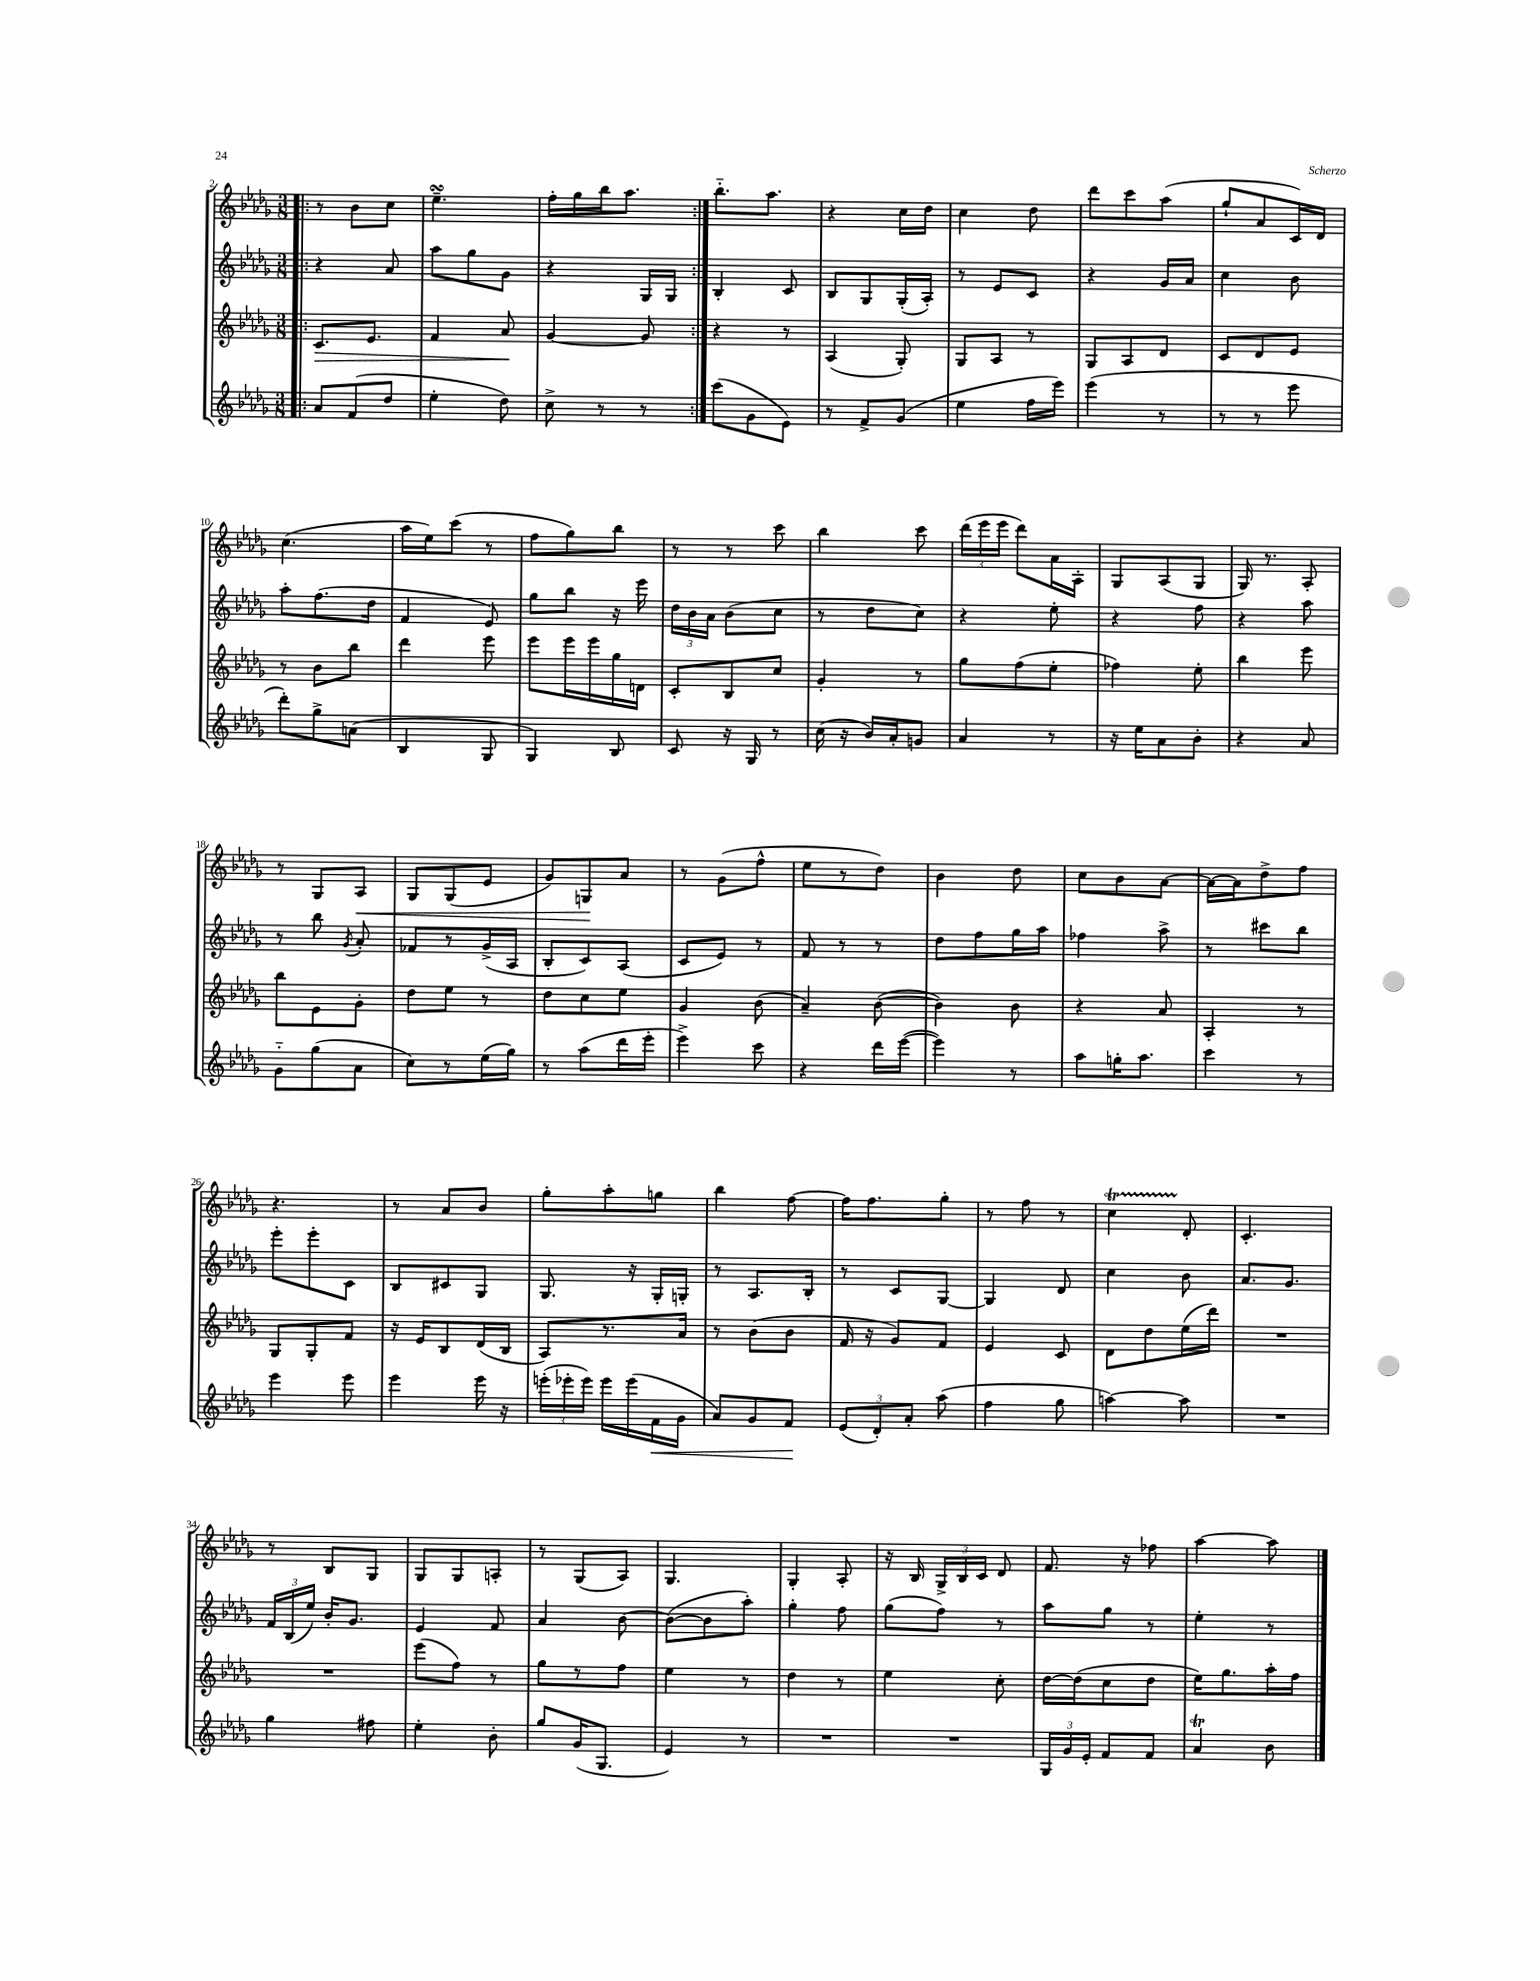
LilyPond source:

<<
\new StaffGroup <<
\new Staff = "s0" {
    \clef treble \key des \major \numericTimeSignature \time 3/8
    \autoBeamOff \repeat volta 2 { \bar ".|:" r8 bes'8[ c''8] |
    ees''4.--\turn |
    f''16[-. ges''16 bes''16 aes''8.] | }
    bes''8.[-_ aes''8.] |
    r4 c''16[ des''16] |
    c''4 des''8 |
    des'''8[ c'''8 aes''8]( |
    ges''8[-! aes'8 c'16) des'16] |
    c''4.( |
    aes''16[ ees''16) c'''8]( r8 |
    f''8[ ges''8) bes''8] |
    r8 r8 c'''8 |
    bes''4 c'''8 |
    \tuplet 3/2 { des'''16[( ees'''16 ees'''16] } des'''8[) aes'16 aes16]-. |
    ges8[ aes8( ges8] |
    ges16) r8. aes8-. |
    r8 ges8[ aes8]\< |
    ges8[ ges8( ees'8] |
    ges'8[) g8\! aes'8] |
    r8 ges'8[( f''8]-^ |
    ees''8[ r8 des''8]) |
    bes'4 des''8 |
    c''8[ bes'8 aes'8]~ |
    aes'16[~ aes'16 des''8-> f''8] |
    r4. |
    r8 aes'8[ bes'8] |
    ges''8[-. aes''8-. g''8] |
    bes''4 f''8~ |
    f''16[ f''8. ges''8]-. |
    r8 f''8 r8 |
    c''4\startTrillSpan des'8-.\stopTrillSpan |
    c'4.-. |
    r8 bes8[ ges8] |
    ges8[ ges8 a8]-. |
    r8 ges8[( aes8]) |
    ges4. |
    ges4-. aes8-. |
    r16 bes16 \tuplet 3/2 { ges16[-> bes16 c'16] } des'8 |
    f'8. r16 fes''8 |
    aes''4~ aes''8 \bar "|." |
}
\new Staff = "s1" {
    \clef treble \key des \major \numericTimeSignature \time 3/8
    \autoBeamOff \repeat volta 2 { \bar ".|:" r4 aes'8 |
    aes''8[ ges''8 ges'8] |
    r4 ges16[ ges16] | }
    bes4-. c'8 |
    bes8[ ges8 ges16-.( aes16]-.) |
    r8 ees'8[ c'8] |
    r4 ges'16[ aes'16] |
    c''4 bes'8 |
    aes''8[-. f''8.( des''16] |
    f'4 ees'8) |
    ges''8[ bes''8] r16 ees'''16 |
    \tuplet 3/2 { des''16[ bes'16 aes'16] } bes'8[( c''8] |
    r8 des''8[ c''8]) |
    r4 ees''8-. |
    r4 f''8 |
    r4 aes''8 |
    r8 bes''8 \acciaccatura { ges'8 } aes'8-. |
    fes'8[ r8 ges'16->( aes16] |
    bes8[-. c'8) aes8]( |
    c'8[ ees'8]) r8 |
    f'8 r8 r8 |
    des''8[ f''8 ges''16 aes''16] |
    fes''4 aes''8-> |
    r8 cis'''8[ bes''8] |
    ees'''8[-. ees'''8-. c'8] |
    bes8[ cis'8 ges8] |
    ges8. r16 ges16[-. g16]-. |
    r8 aes8.[ bes16]-. |
    r8 c'8[ ges8]~ |
    ges4 des'8 |
    c''4 bes'8 |
    aes'8.[ ges'8.] |
    \tuplet 3/2 { f'16[ bes16( ees''16]) } bes'16[-. ges'8.] |
    ees'4 f'8 |
    aes'4 bes'8~ |
    bes'8[~( bes'8 aes''8]-.) |
    ges''4-. f''8 |
    ges''8[( f''8]) r8 |
    aes''8[ ges''8] r8 |
    ees''4-. r8 \bar "|." |
}
\new Staff = "s2" {
    \clef treble \key des \major \numericTimeSignature \time 3/8
    \autoBeamOff \repeat volta 2 { \bar ".|:" c'8.[\> ees'8.] |
    f'4 aes'8\! |
    ges'4~ ges'8 | }
    r4 r8 |
    aes4( ges8-.) |
    ges8[ aes8] r8 |
    ges8[ aes8 des'8] |
    c'8[ des'8 ees'8] |
    r8 bes'8[ bes''8] |
    des'''4 ees'''8 |
    ees'''8[ ees'''16 ees'''16 ges''16 d'16] |
    c'8[-. bes8 c''8] |
    ges'4-. r8 |
    ges''8[ f''8( ees''8]-. |
    fes''4) ees''8-. |
    bes''4 ees'''8 |
    bes''8[ ees'8 ges'8]-. |
    des''8[ ees''8] r8 |
    des''8[ c''8 ees''8] |
    ges'4 bes'8( |
    aes'4--) bes'8~( |
    bes'4) bes'8 |
    r4 aes'8 |
    aes4-. r8 |
    ges8[ ges8-. f'8] |
    r16 ees'16[ bes8 des'16( bes16] |
    aes8[) r8. aes'16] |
    r8 bes'8[( bes'8] |
    f'16 r16 ges'8[) f'8] |
    ees'4 c'8 |
    des'8[ des''8 ees''16( des'''16]) |
    R4. |
    R4. |
    ees'''8[( f''8]) r8 |
    ges''8[ r8 f''8] |
    ees''4 r8 |
    des''4 r8 |
    ees''4 c''8-. |
    des''16[~ des''16( c''8 des''8] |
    ees''16[) ges''8. aes''16-. f''16] \bar "|." |
}
\new Staff = "s3" {
    \clef treble \key des \major \numericTimeSignature \time 3/8
    \autoBeamOff \repeat volta 2 { \bar ".|:" aes'8[ f'8( des''8] |
    ees''4-. des''8) |
    c''8-> r8 r8 | }
    c'''8[( ges'8 ees'8]) |
    r8 f'8[-> ges'8]( |
    ees''4 f''16[ ees'''16]) |
    ees'''4( r8 |
    r8 r8 ees'''8 |
    des'''8[-.) ges''8-> a'8]( |
    bes4 ges8 |
    ges4) bes8 |
    c'8 r16 ges16 r8 |
    c''16( r16 bes'16[) aes'16-. g'8] |
    aes'4 r8 |
    r16 ees''16[ aes'8 bes'8]-. |
    r4 aes'8 |
    ges'8[-_ ges''8( aes'8] |
    c''8[) r8 ees''16( ges''16]) |
    r8 aes''8[( des'''16 ees'''16]-. |
    ees'''4->) c'''8 |
    r4 des'''16[ ees'''16]~( |
    ees'''4) r8 |
    aes''8[ g''16-. aes''8.] |
    c'''4 r8 |
    ees'''4 ees'''8 |
    ees'''4 ees'''16 r16 |
    \tuplet 3/2 { e'''16[-.( ees'''16-. ees'''16]) } ees'''16[ ees'''16( f'16\< ges'16] |
    aes'8[) ges'8 f'8]\! |
    \tuplet 3/2 { ees'8[( des'8-.) aes'8]-. } aes''8( |
    f''4 ges''8 |
    a''4~) a''8 |
    R4. |
    ges''4 fis''8 |
    ees''4-. bes'8-. |
    ges''8[ ges'16( ges8.] |
    ees'4) r8 |
    R4. |
    R4. |
    \tuplet 3/2 { ges16[ ges'16 ees'16]-. } f'8[ f'8] |
    aes'4\trill bes'8 \bar "|." |
}
>>
>>
\layout { \context { \Score currentBarNumber = #2 } }
